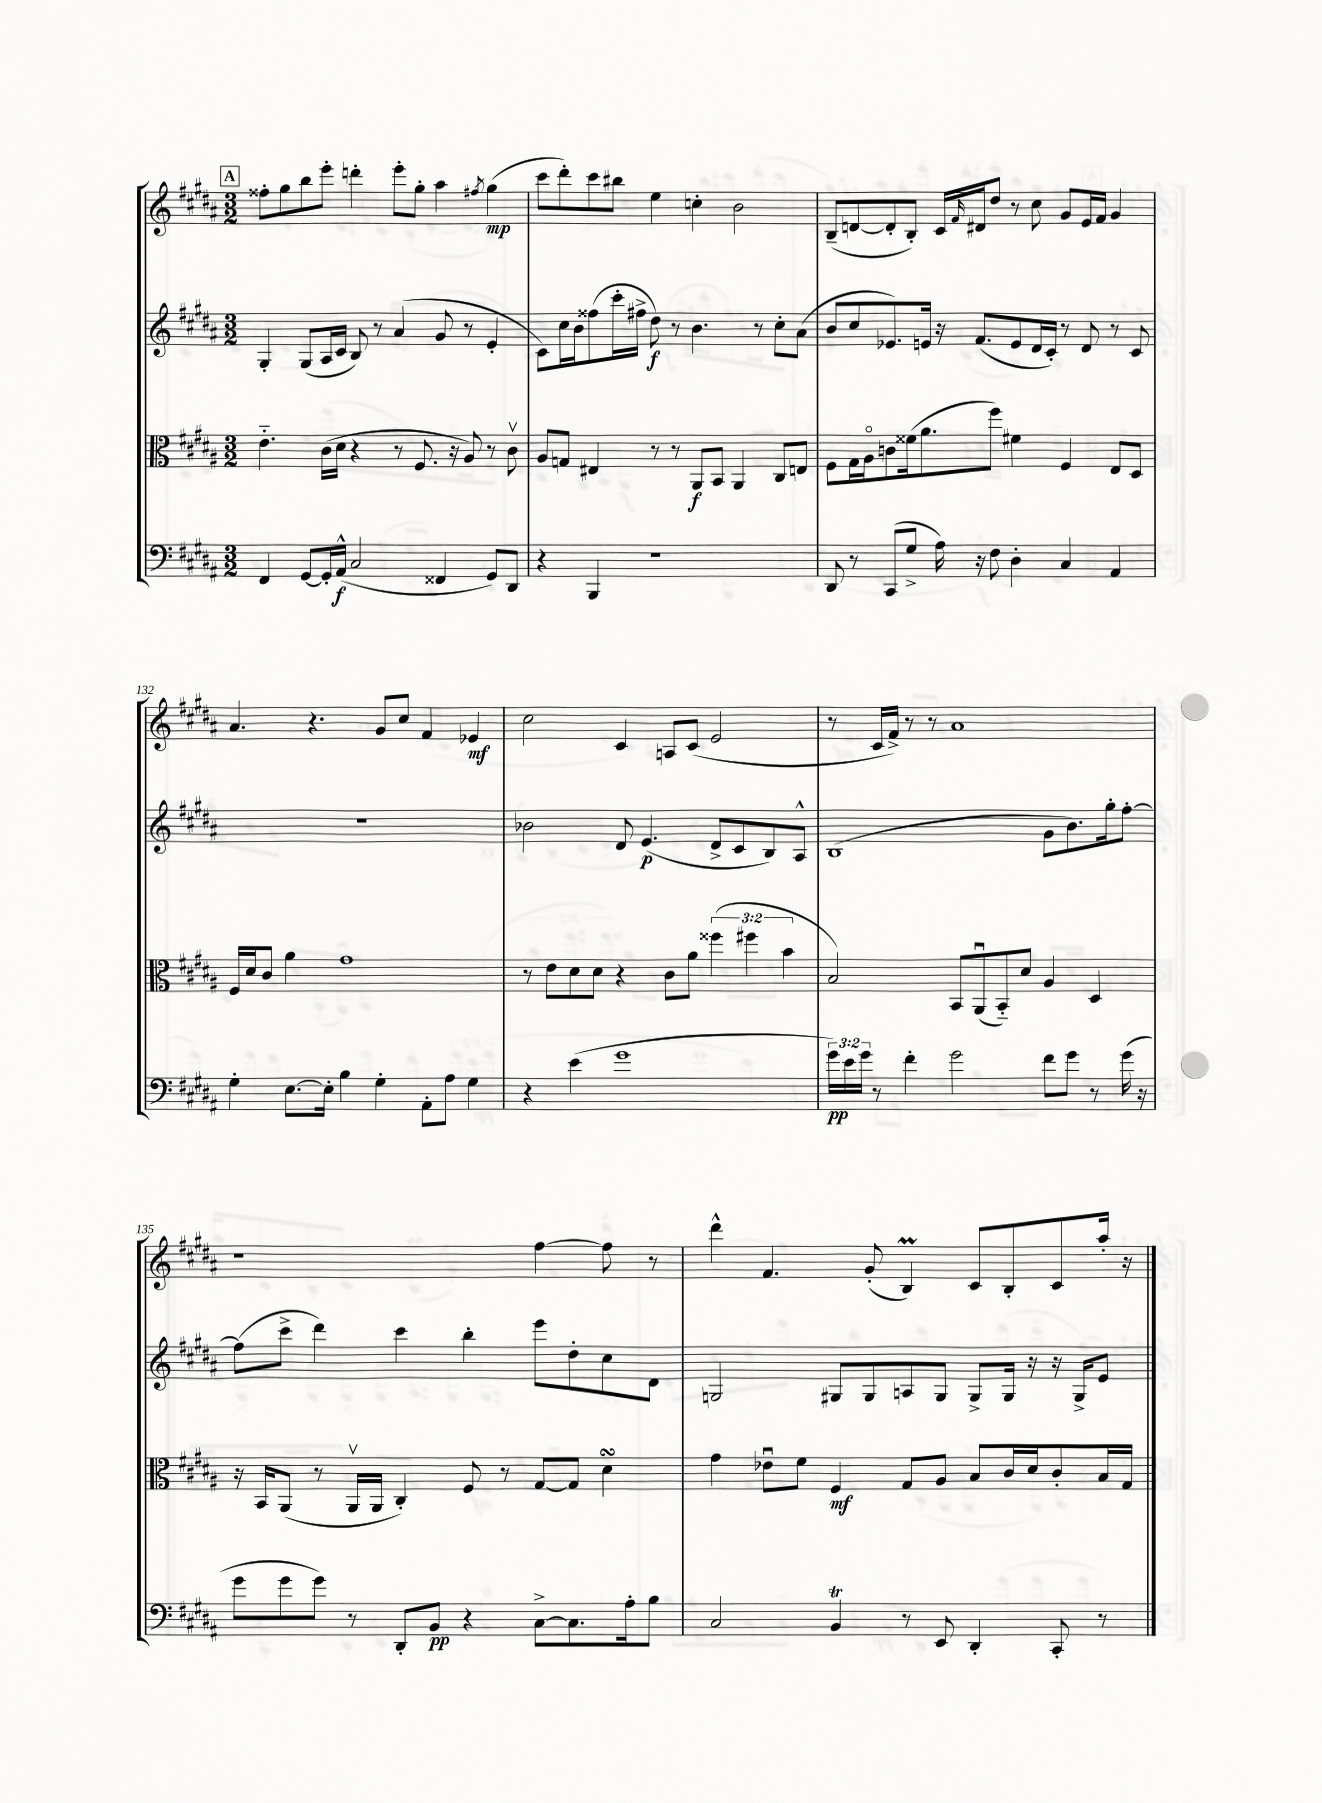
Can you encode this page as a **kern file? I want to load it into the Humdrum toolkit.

**kern	**kern	**kern	**kern
*staff4	*staff3	*staff2	*staff1
*clefF4	*clefC3	*clefG2	*clefG2
*k[f#c#g#d#a#]	*k[f#c#g#d#a#]	*k[f#c#g#d#a#]	*k[f#c#g#d#a#]
*M3/2	*M3/2	*M3/2	*M3/2
4FF#/	4.e'~\	4G#'/	8ff##'\L
.	.	.	8gg#\
[8GG#/L	.	(8G#/L	8bb\
16GG#'/]L	(16c#\LL	16A#/L	8eee'\J
(16AA#^^/JJ	16d#\JJ	16c#/JJ	.
2C#/	4r	8B/)	4ddd'\
.	.	8r	.
.	8r	(4a#/	8eee'\L
.	8.F#/	.	8gg#'\J
4FF##/	.	8g#/	4aa#\
.	16r	.	.
.	8A#/)	8r	.
.	.	.	8qff#/
8GG#/L)	8r	4e'/	(4gg#\
8DD#/J	8c#v\	.	.
=	=	=	=
4r	8A#/L	8c#\L)	8ccc#\L
.	8G/J	16cc#\L	8ddd#'\)
.	.	16b\J	.
4BBB/	4E#/	(8ff##\	8ccc#\
.	.	16ccc#'\L	8bb#\J
.	.	16ff#^\JJ	.
1r	8r	8dd#\)	4ee\
.	8r	8r	.
.	8AA#/L	4.b\	4cc'\
.	8BB/J	.	.
.	4AA#/	.	2b\
.	.	8r	.
.	8C#/L	8cc#'\L	.
.	8E/J	(8a#\J	.
=	=	=	=
8DD#/	8F#\L	8b/L	(8B~/L
8r	16G#\L	8cc#/	[8d/
.	16A#o\J	.	.
(8CC#/L	8c\	8.e-/)	8d'/]
8G#^/J	(16f##\k	.	8B'/J)
.	8.a#\	16e/Jk	.
16A#\)	.	16r	16c#/LL
.	.	.	16qqf#/
16r	.	(8.f#/L	16d#/J
8F#\	8ff#\J)	.	8dd#/J
4D#'\	4f#\	8e/	8r
.	.	16d#/L	8cc#\
.	.	16c#'/JJ)	.
4C#/	4F#/	8r	8g#/L
.	.	8d#/	16e/L
.	.	.	16f#/JJ
4AA#/	8E/L	8r	4g#/
.	8D#/J	8c#/	.
=	=	=	=
4G#'\	16F#/LL	1.r	4.a#/
.	16d#/J	.	.
.	8c#/J	.	.
[8.E\L	4a#\	.	.
.	.	.	4.r
16E'\]Jk	.	.	.
4B\	1g#	.	.
4G#'\	.	.	8g#/L
.	.	.	8cc#/J
8AA#'\L	.	.	4f#/
8A#\J	.	.	.
4G#\	.	.	4e-/
=	=	=	=
4r	8r	2b-\	2cc#\
.	8e\L	.	.
(4e\	8d#\	.	.
.	8d#\J	.	.
1g#	4r	8d#/	4c#/
.	.	(4.e/	.
.	8c#\L	.	8A/L
.	8a#\J	.	(8c#/J
.	(6ff##\	8d#^/L	2e/
.	.	8c#/	.
.	6ff#\	.	.
.	.	8B/)	.
.	6b\	.	.
.	.	8A#^^/J	.
=	=	=	=
24g#\LL)	2B/)	(1B	8r
24e\	.	.	.
24g#\JJ	.	.	.
8r	.	.	16c#/LL
.	.	.	16f#^/JJ)
4f#'\	.	.	8r
.	.	.	8r
2g#\	8BB/L	.	1a#
.	(8AA#u/	.	.
.	8BB'~/)	.	.
.	8d#/J	.	.
8f#\L	4A#/	8g#\L	.
8g#\J	.	8.b\)	.
8r	4D#/	.	.
.	.	16gg#'\k	.
(16g#\	.	[8ff#'\J	.
16r	.	.	.
=	=	=	=
8g#\L	16r	(8ff#\]L	1r
.	16BB/LK	.	.
8g#\	(8AA#/J	8ccc#^\J	.
8g#\J)	8r	4ddd#\)	.
8r	16AA#v/LL	.	.
.	16AA#/JJ	.	.
8DD#'/L	4C#'/)	4ccc#\	.
8BB/J	.	.	.
4r	8F#/	4bb'\	.
.	8r	.	.
[8C#^\L	[8G#/L	8eee\L	[4ff#\
8.C#\]	8G#/]J	8dd#'\	.
.	4d#\	8cc#\	8ff#\]
16A#'\k	.	.	.
8B\J	.	8d#\J	8r
=	=	=	=
2C#/	4g#\	2G/	4ddd#^^\
.	8e-u\L	.	4.f#/
.	8f#\J	.	.
4BB/	4F#/	8G#/L	.
.	.	8G#/	(8g#'/
8r	8G#/L	8A/	4B/)
8EE/	8A#/J	8G#/J	.
4DD#'/	8B/L	8G#^/L	8c#/L
.	16c#/L	16G#/Jk	8B'/
.	16d#/J	16r	.
8CC#'/	8c#'/	16r	8c#/
.	.	16G#^/LK	.
8r	16B/L	8e/J	16aa#'/Jk
.	16G#/JJ	.	16r
==	==	==	==
*-	*-	*-	*-
